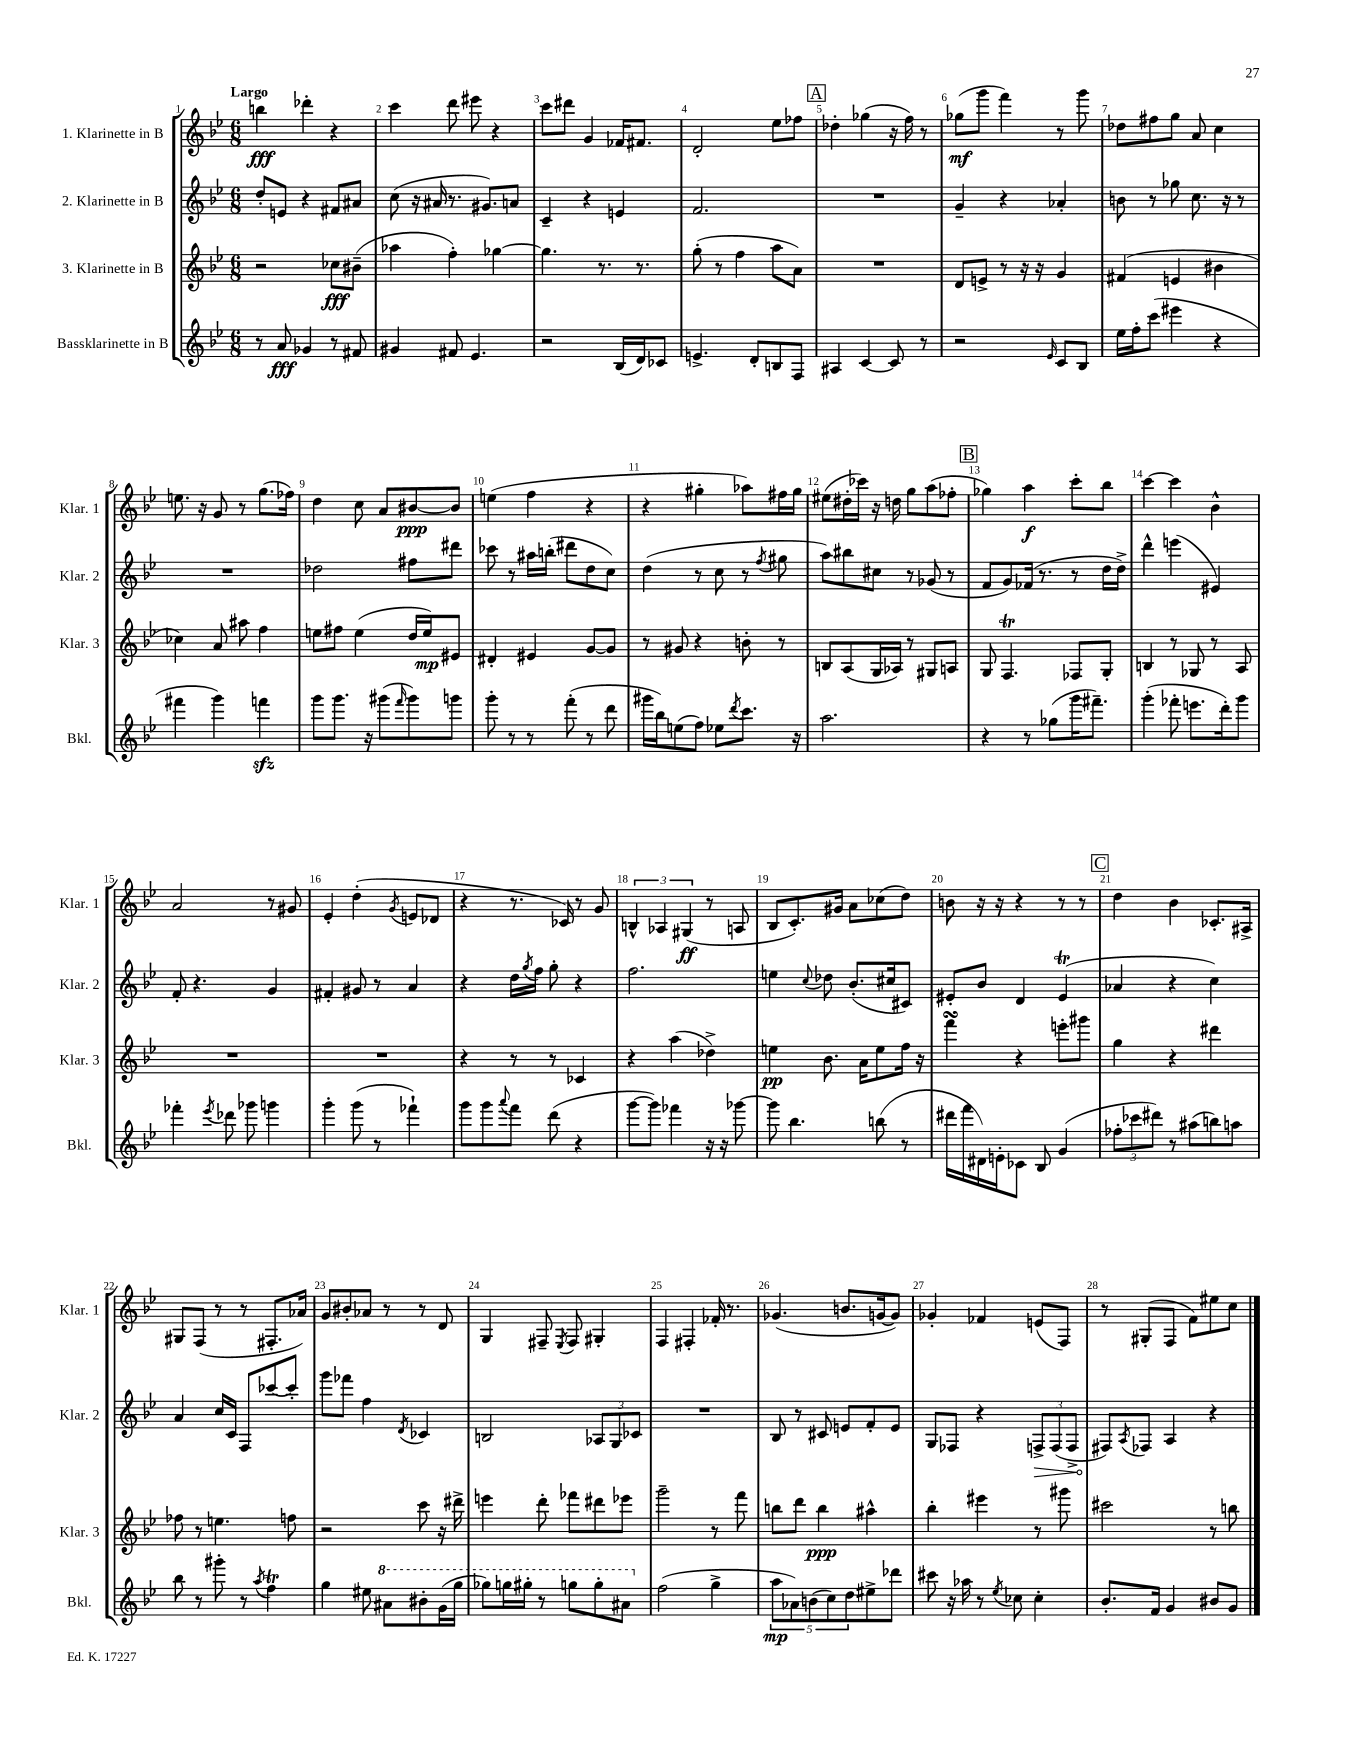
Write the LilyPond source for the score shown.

<<
\new StaffGroup <<
\new Staff = "s0" \with { instrumentName = "1. Klarinette in B" shortInstrumentName = "Klar. 1" } {
    \clef treble \key bes \major \numericTimeSignature \time 6/8 \tempo "Largo"
    b''4\fff des'''4-. r4 |
    c'''4 d'''8 eis'''8 r4 |
    c'''8 dis'''8 g'4 fes'16 fis'8. |
    d'2-. ees''8 fes''8 |
    \mark \markup { \box "A" } des''4-. ges''4( r16 f''16) r8 |
    ges''8\mf( g'''8 f'''4) r8 g'''8 |
    des''8 fis''8 g''8 a'8 c''4 |
    e''8. r16 g'8 r8 g''8.( fes''16) |
    d''4 c''8 a'8 bis'8~\ppp bis'8 |
    e''4( f''4 r4 |
    r4 gis''4-. aes''8) fis''16 gis''16 |
    eis''8( dis''16-. ces'''16) r16 d''16 g''8 a''8( fes''8-. |
    \mark \markup { \box "B" } ges''4) a''4\f c'''8-. bes''8 |
    c'''4~ c'''4 bes'4-^ |
    a'2 r8 gis'8 |
    ees'4-. d''4-.( \acciaccatura { g'8 } e'8 des'8 |
    r4 r8. ces'16) r8 g'8 |
    \tuplet 3/2 { b4-^ aes4 gis4\ff( } r8 a8 |
    bes8 c'8.-.) gis'16 a'8 ces''8( d''8) |
    b'8 r16 r16 r4 r8 r8 |
    \mark \markup { \box "C" } d''4 bes'4 ces'8.-. ais16-> |
    gis8 f8( r8 r8 fis8.-. aes'16) |
    g'8 bis'8-. aes'8 r8 r8 d'8 |
    g4 fis8-- \acciaccatura { ees8 } fis8 gis4-. |
    f4 fis4-. fes'16-. r8. |
    ges'4.( b'8. g'16~ g'8) |
    ges'4-. fes'4 e'8( f8) |
    r8 gis8-.( f8 f'8) eis''8 c''8 \bar "|." |
}
\new Staff = "s1" \with { instrumentName = "2. Klarinette in B" shortInstrumentName = "Klar. 2" } {
    \clef treble \key bes \major \numericTimeSignature \time 6/8
    d''8-. e'8 r4 fis'8 ais'8 |
    c''8( r16 ais'16 r8. gis'8.) a'8 |
    c'4-- r4 e'4 |
    f'2. |
    \mark \markup { \box "A" } R2. |
    g'4-- r4 aes'4-. |
    b'8 r8 ges''8 c''8. r16 r8 |
    R2. |
    des''2 fis''8 dis'''8 |
    ces'''8 r8 ais''16 b''16-.( dis'''8 d''8 c''8) |
    d''4( r8 c''8 r8 \acciaccatura { f''8 } gis''8 |
    a''8) bis''8 cis''8 r8 ges'8( r8 |
    \mark \markup { \box "B" } f'8 g'8) fes'16( r8. r8 d''16 d''16->) |
    d'''4-^ e'''4( eis'4) |
    f'8-. r4. g'4 |
    fis'4-. gis'8 r8 a'4 |
    r4 d''16 \acciaccatura { g''8 } f''16 g''8-. r4 |
    f''2. |
    e''4 \appoggiatura { c''8 } des''8 bes'8.-.( cis''16 cis'8) |
    eis'8-. bes'8 d'4 eis'4\trill( |
    \mark \markup { \box "C" } aes'4 r4 c''4) |
    a'4 c''16 c'16 f8 ces'''8~ ces'''8-. |
    g'''8 fes'''8 f''4 \acciaccatura { d'8 } ces'4 |
    b2 \tuplet 3/2 { aes8 g8 ces'8 } |
    R2. |
    bes8 r8 cis'8 e'8 f'8-. e'8 |
    g8 fes8 r4 \tuplet 3/2 { \once \override Hairpin.circled-tip = ##t f8->\> f8( f8-> } |
    fis8\!) \acciaccatura { a8 } fes8 a4 r4 \bar "|." |
}
\new Staff = "s2" \with { instrumentName = "3. Klarinette in B" shortInstrumentName = "Klar. 3" } {
    \clef treble \key bes \major \numericTimeSignature \time 6/8
    r2 ces''8\fff bis'8--( |
    aes''4 f''4-.) ges''4~ |
    ges''4. r8. r8. |
    g''8-.( r8 f''4 a''8 a'8) |
    \mark \markup { \box "A" } R2. |
    d'8 e'8-> r8 r16 r16 g'4 |
    fis'4( e'4 bis'4 |
    ces''4) a'8 ais''8 f''4 |
    e''8 fis''8 e''4( d''16 e''16\mp) eis'8 |
    dis'4-. eis'4 g'8~ g'8 |
    r8 gis'8 r4 b'8-. r8 |
    b8 a8( g16 aes16) r8 gis8 a8 |
    \mark \markup { \box "B" } g8 f4.\trill fes8 g8-. |
    b4 r8 ges8 r8 a8 |
    R2. |
    R2. |
    r4 r8 r8 ces'4 |
    r4 a''4( des''4->) |
    e''4\pp bes'8. a'16 e''8 f''16 r16 |
    f'''4\turn r4 e'''8-. gis'''8 |
    \mark \markup { \box "C" } g''4 r4 dis'''4 |
    fes''8 r8 e''4. f''8 |
    r2 c'''8 r16 dis'''16-> |
    e'''4 d'''8-. fes'''8 dis'''8 ees'''8 |
    g'''2-- r8 f'''8 |
    b''8 d'''8 b''4\ppp ais''4-^ |
    bes''4-. eis'''4 r8 gis'''8 |
    cis'''2 r8 b''8 \bar "|." |
}
\new Staff = "s3" \with { instrumentName = "Bassklarinette in B" shortInstrumentName = "Bkl." } {
    \clef treble \key bes \major \numericTimeSignature \time 6/8
    r8 a'8\fff ges'4 r8 fis'8 |
    gis'4 fis'8 ees'4. |
    r2 bes16( d'16) ces'8 |
    e'4.-> d'8-. b8 f8 |
    \mark \markup { \box "A" } ais4 c'4~ c'8 r8 |
    r2 \grace { ees'16 } c'8 bes8 |
    ees''16 f''16-. c'''8( eis'''4 r4 |
    fis'''4 g'''4) f'''4\sfz |
    g'''8 g'''8. r16 gis'''8( \grace { f'''16 } gis'''8) g'''8 |
    g'''8-. r8 r8 f'''8-.( r8 d'''8 |
    gis'''16 bes''16) e''8( f''8) ees''8 \acciaccatura { d'''8 } c'''8. r16 |
    a''2. |
    \mark \markup { \box "B" } r4 r8 ges''8( g'''16 fis'''8.--) |
    g'''4-.( fes'''8-. e'''8. d'''16-.) g'''8 |
    fes'''4-. \acciaccatura { ees'''8 } des'''8 ges'''8 g'''4 |
    g'''4-. g'''8( r8 fes'''4-!) |
    g'''8 g'''8 \appoggiatura { a'''8 } f'''8 d'''8( r4 |
    g'''8~ g'''8) fes'''4 r16 r16 ges'''8~ |
    ges'''8 bes''4. b''8( r8 |
    dis'''16 f'''16 dis'16) e'16-. ces'8 bes8 g'4( |
    \mark \markup { \box "C" } \tuplet 3/2 { fes''8-. ces'''8 dis'''8) } r8 ais''8( b''8) a''8 |
    bes''8 r8 gis'''8-. r8 \acciaccatura { a''8 } f''4\trill |
    g''4 eis''8 \ottava #1 ais''8 bis''8-. g''16( g'''16 |
    ges'''8) g'''16 gis'''16-. r8 g'''8 g'''8-. ais''8 \ottava #0 |
    f''2( g''4-> |
    \tuplet 5/4 { a''8\mp aes'8) b'8( c''8) d''8 } eis''8-> des'''8 |
    cis'''8 r16 aes''16 r8 \acciaccatura { ees''8 } ces''8 ces''4-. |
    bes'8.-. f'16 g'4 bis'8 g'8 \bar "|." |
}
>>
>>
\layout { \context { \Score \override BarNumber.break-visibility = ##(#f #t #t) barNumberVisibility = #all-bar-numbers-visible } }
